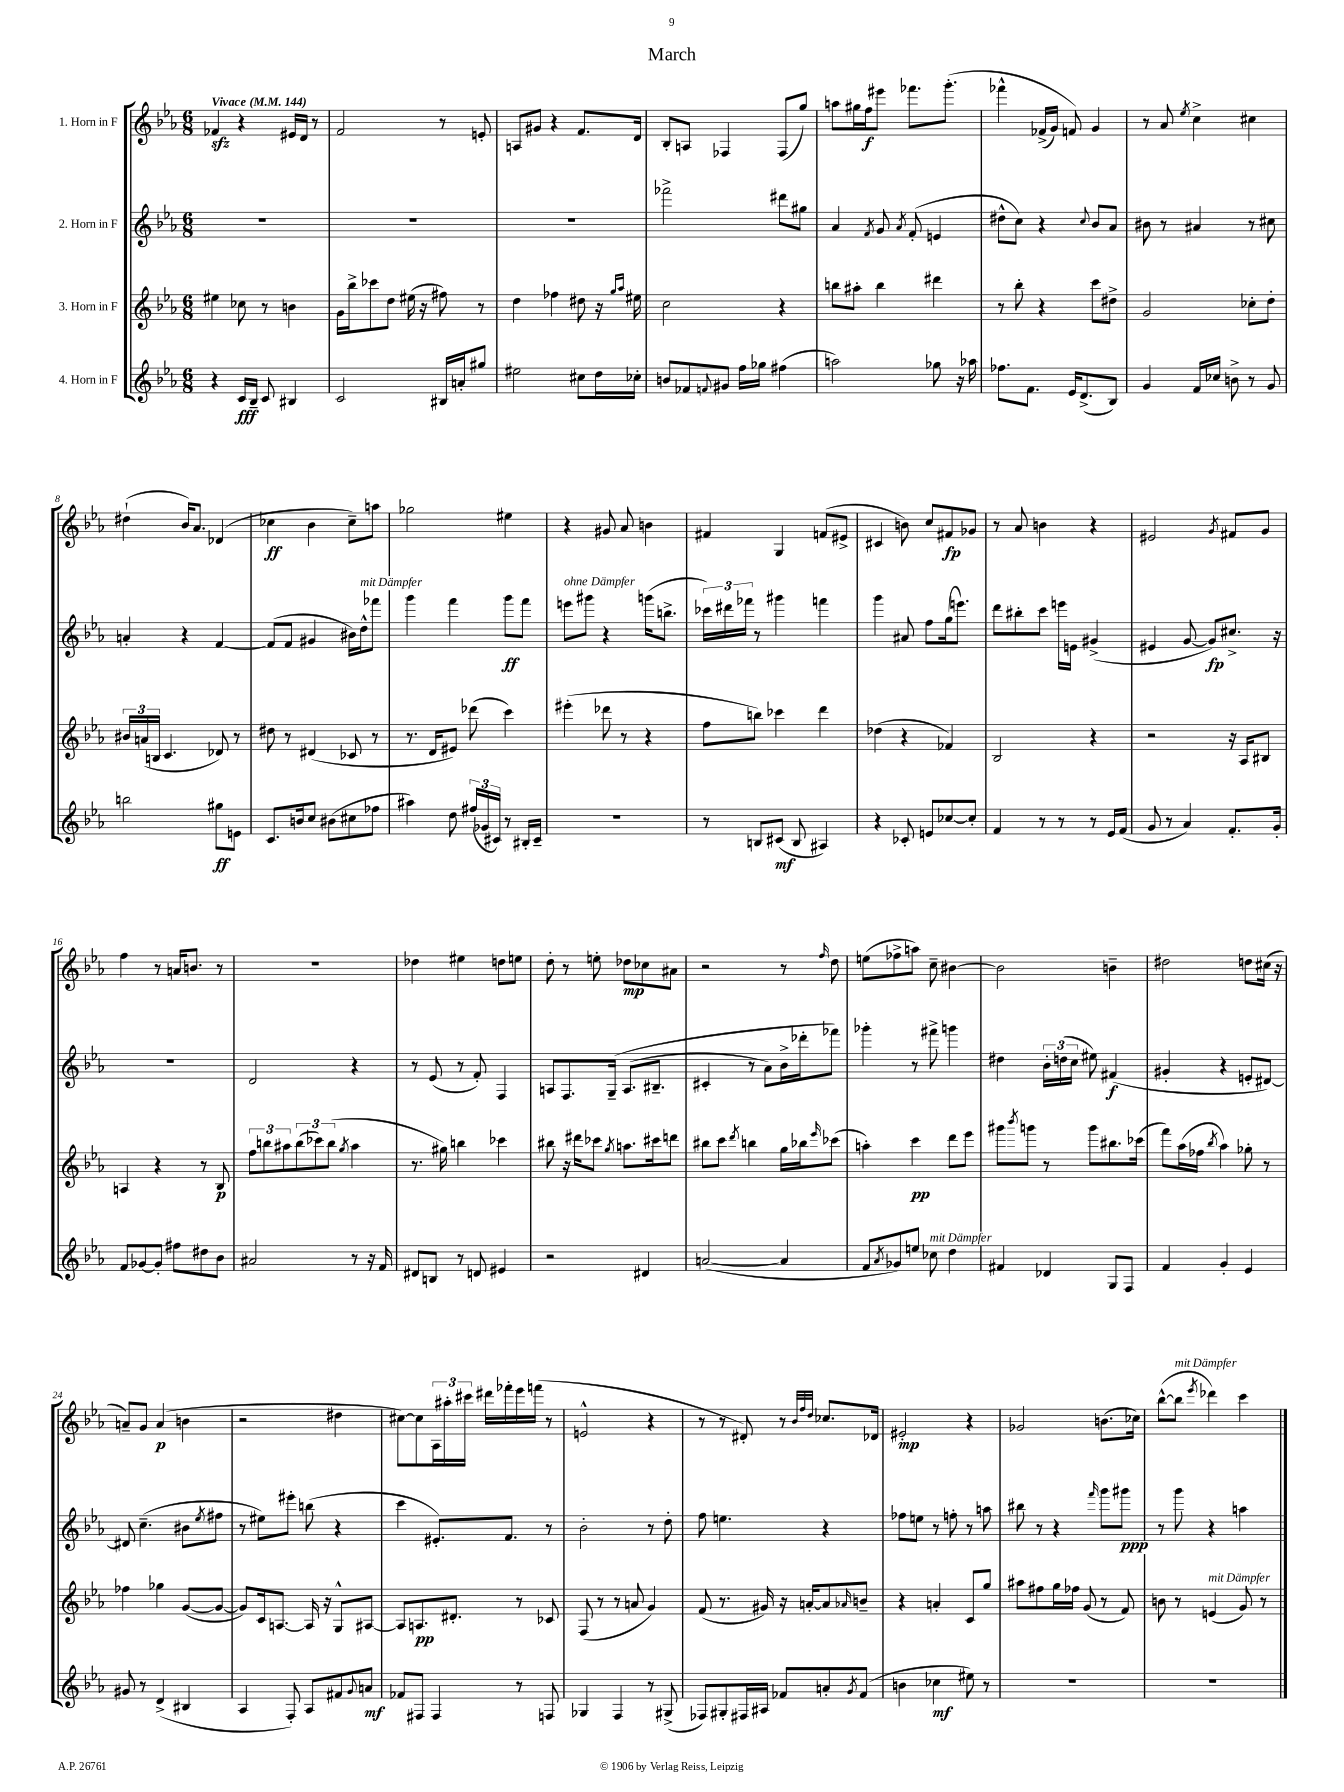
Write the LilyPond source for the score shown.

\header { title = "March" }
<<
\new StaffGroup <<
\new Staff = "s0" \with { instrumentName = "1. Horn in F" } {
    \clef treble \key ees \major \numericTimeSignature \time 6/8 \tempo "Vivace" 4 = 144
    fes'4\sfz r4 eis'16 d'16 r8 |
    f'2 r8 e'8-. |
    a8 gis'8 r4 f'8. d'16 |
    bes8-. a8 fes4 fes8( g''8) |
    a''8 gis''16 f''16\f eis'''8 fes'''8. g'''8.-.\( |
    fes'''4-^ fes'16->( g'16) f'8\) g'4 |
    r8 aes'8 \acciaccatura { ees''8 } c''4-> cis''4 |
    dis''4-!( bes'16) aes'8. des'4( |
    ces''4\ff bes'4 ces''8--) a''8 |
    ges''2 eis''4 |
    r4 gis'8 aes'8 b'4 |
    fis'4 g4 f'8( eis'8-> |
    cis'4 b'8) c''8 fis'8\fp ges'8 |
    r8 aes'8 b'4 r4 |
    eis'2 \acciaccatura { g'8 } fis'8 g'8 |
    f''4 r8 a'16 b'8. r8 |
    R2. |
    des''4 eis''4 d''8 e''8 |
    d''8-. r8 e''8-. des''8\mp ces''8 ais'8 |
    r2 r8 \grace { f''16 } d''8 |
    e''8( fes''8-> a''8) c''8-- bis'4~ |
    bis'2 b'4-- |
    dis''2 d''8 cis''16( r16 |
    a'8--) g'8 a'4\p( b'4 |
    r2 dis''4 |
    cis''8~) cis''8 \tuplet 3/2 { aes16 ais''16-. cis'''16 } dis'''16 fes'''16-. ees'''16 f'''16( r8 |
    e'2-^ r4 |
    r8 r8 dis'8-.) r8 \grace { bes'32 f''32 d''32 } ces''8. des'16 |
    eis'2-.\mp r4 |
    ges'2 b'8.( ces''16) |
    bes''8~-^( bes''8^\markup { \italic "mit Dämpfer" } \acciaccatura { ees'''8 } des'''4) c'''4 \bar "|." |
}
\new Staff = "s1" \with { instrumentName = "2. Horn in F" } {
    \clef treble \key ees \major \numericTimeSignature \time 6/8
    R2. |
    R2. |
    R2. |
    fes'''2-> dis'''8 gis''8 |
    aes'4 \acciaccatura { f'8 } g'8 \acciaccatura { aes'8 } f'8-.( e'4 |
    dis''8-^ c''8) r4 \appoggiatura { c''8 } bes'8 aes'8 |
    bis'8 r8 ais'4 r8 cis''8 |
    a'4-. r4 f'4~ |
    f'8( f'8 gis'4 bis'16) d''16-^^\markup { \italic "mit Dämpfer" } fes'''8 |
    g'''4 f'''4 g'''8\ff f'''8 |
    e'''8^\markup { \italic "ohne Dämpfer" } gis'''8 r4 g'''16( b''8.-> |
    \tuplet 3/2 { ces'''16) dis'''16 fes'''16 } r8 gis'''4 f'''4 |
    g'''4 ais'8 f''8 g''16( e'''8.) |
    d'''8 bis''8-. c'''8 e'''16 e'16 gis'4->( |
    eis'4 g'8~ g'8\fp) cis''8.-> r16 |
    R2. |
    d'2 r4 |
    r8 ees'8( r8 f'8-.) f4 |
    a8 f8. g16--\( a8.( bis8.-- |
    cis'4-. r8 aes'8) bes'16-> des'''16-. fes'''8\) |
    ges'''4-. r8 fis'''8-> g'''4 |
    dis''4 \tuplet 3/2 { bes'16-. d''16( c''16 } eis''8) fis'4\f( |
    gis'4-. r4 e'8-. dis'8~) |
    dis'8 c''4.--( bis'8 \acciaccatura { ees''8 } fis''8 |
    r8 eis''8) eis'''8-. b''8( r4 |
    c'''4 eis'8.-.) f'8. r8 |
    bes'2-. r8 d''8-. |
    f''8 e''4. r4 |
    fes''8 e''8 r8 f''8-. r8 a''8 |
    bis''8 r8 r4 \grace { f'''16 } g'''8 gis'''8\ppp |
    r8 g'''8 r4 a''4 \bar "|." |
}
\new Staff = "s2" \with { instrumentName = "3. Horn in F" } {
    \clef treble \key ees \major \numericTimeSignature \time 6/8
    eis''4 ces''8 r8 b'4 |
    g'16 bes''16-> ces'''8 d''8 eis''16( r16 fis''8) r8 |
    d''4 fes''4 dis''8 r16 \grace { g''16 aes''16 } eis''16 |
    c''2 r4 |
    b''8 ais''8-. b''4 dis'''4 |
    r8 bes''8-. r4 c'''8 dis''8-> |
    g'2 ces''8-. d''8-. |
    \tuplet 3/2 { bis'16 a'16( b16 } c'4. des'8) r8 |
    dis''8 r8 dis'4( ces'8 r8 |
    r8. d'16 eis'8) des'''8( c'''4) |
    eis'''4-.( des'''8 r8 r4 |
    f''8 b''8) ces'''4 d'''4 |
    des''4( r4 fes'4) |
    bes2 r4 |
    r2 r16 aes16 bis8 |
    a4 r4 r8 bes8\p |
    \tuplet 3/2 { f''8 b''8 ais''8 } \tuplet 3/2 { b''8( ces'''8) b''8( } \acciaccatura { g''8 } ais''4 |
    r8. gis''16) b''4 ces'''4 |
    bis''8 r16 dis'''16 ces'''8 \acciaccatura { g''8 } a''8. cis'''16 d'''8 |
    bis''8 c'''8 \acciaccatura { d'''8 } b''4 g''16 bes''16 \grace { ees'''16 } ces'''8( |
    a''4-.) c'''4\pp d'''8 ees'''8 |
    gis'''8 \acciaccatura { bes'''8 } g'''8 r8 g'''8 bis''8. ces'''16( |
    f'''8) aes''16( fes''16 \acciaccatura { bes''8 } aes''4) ges''8-. r8 |
    fes''4 ges''4 g'8~( g'8~ |
    g'8) c'16 a8.~ a16 r16 g8-^ ais8~ |
    ais8 a8.\pp dis'8.-. r8 ces'8 |
    f8( r8 r8 a'8 g'4) |
    f'8( r8. gis'16) r16 a'16~-. a'8 \grace { aes'16 } b'8-- |
    r4 a'4-. c'8 g''8 |
    ais''8 fis''8 g''16 fes''16 g'8( r8 f'8) |
    b'8 r8 e'4^\markup { \italic "mit Dämpfer" }( g'8) r8 \bar "|." |
}
\new Staff = "s3" \with { instrumentName = "4. Horn in F" } {
    \clef treble \key ees \major \numericTimeSignature \time 6/8
    r4 c'16\fff bes16-- c'8 bis4 |
    c'2 bis16 a'16-. gis''8 |
    eis''2 cis''8 d''16 ces''16-. |
    b'8 fes'8 \appoggiatura { f'8 } gis'8 f''16 ges''16 fis''4( |
    a''2) ges''8 r16 aes''16 |
    fes''8. f'8. ees'16 d'8.->( bes8) |
    g'4 f'16 ces''16 b'8-> r8 g'8 |
    b''2 gis''8\ff e'8 |
    c'8. b'16 c''8 bis'8( cis''8 fes''8 |
    ais''4) d''8 \tuplet 3/2 { fis''16( ges'16 cis'16) } r8 bis16-. cis'16-- |
    R2. |
    r8 b8 cis'8\mf( b8 ais4) |
    r4 ces'8-. e'8 ces''8~ ces''8-. |
    f'4 r8 r8 r8 ees'16 f'16( |
    g'8 r8 aes'4) f'8.-. g'16-. |
    f'8 ges'8~ ges'8-. fis''8 dis''8 bes'8 |
    ais'2 r8 r16 f'16 |
    dis'8 b8 r8 d'8 eis'4 |
    r2 dis'4 |
    a'2~( a'4 |
    f'8 \acciaccatura { aes'8 } ges'8) e''8 ces''8^\markup { \italic "mit Dämpfer" } d''4 |
    fis'4 des'4 g8 f8 |
    f'4 g'4-. ees'4 |
    gis'8 r8 d'4->( bis4 |
    aes4 f8-.) aes8 fis'8 \appoggiatura { g'8 } a'8\mf |
    fes'8 fis8 fis4 r8 f8 |
    ges4 f4 r8 gis8->( |
    fes8) gis8-. fis16 ais16 fes'8 a'8-. \acciaccatura { g'8 } fes'8( |
    b'4 ces''4\mf eis''8) r8 |
    R2. |
    R2. \bar "|." |
}
>>
>>
